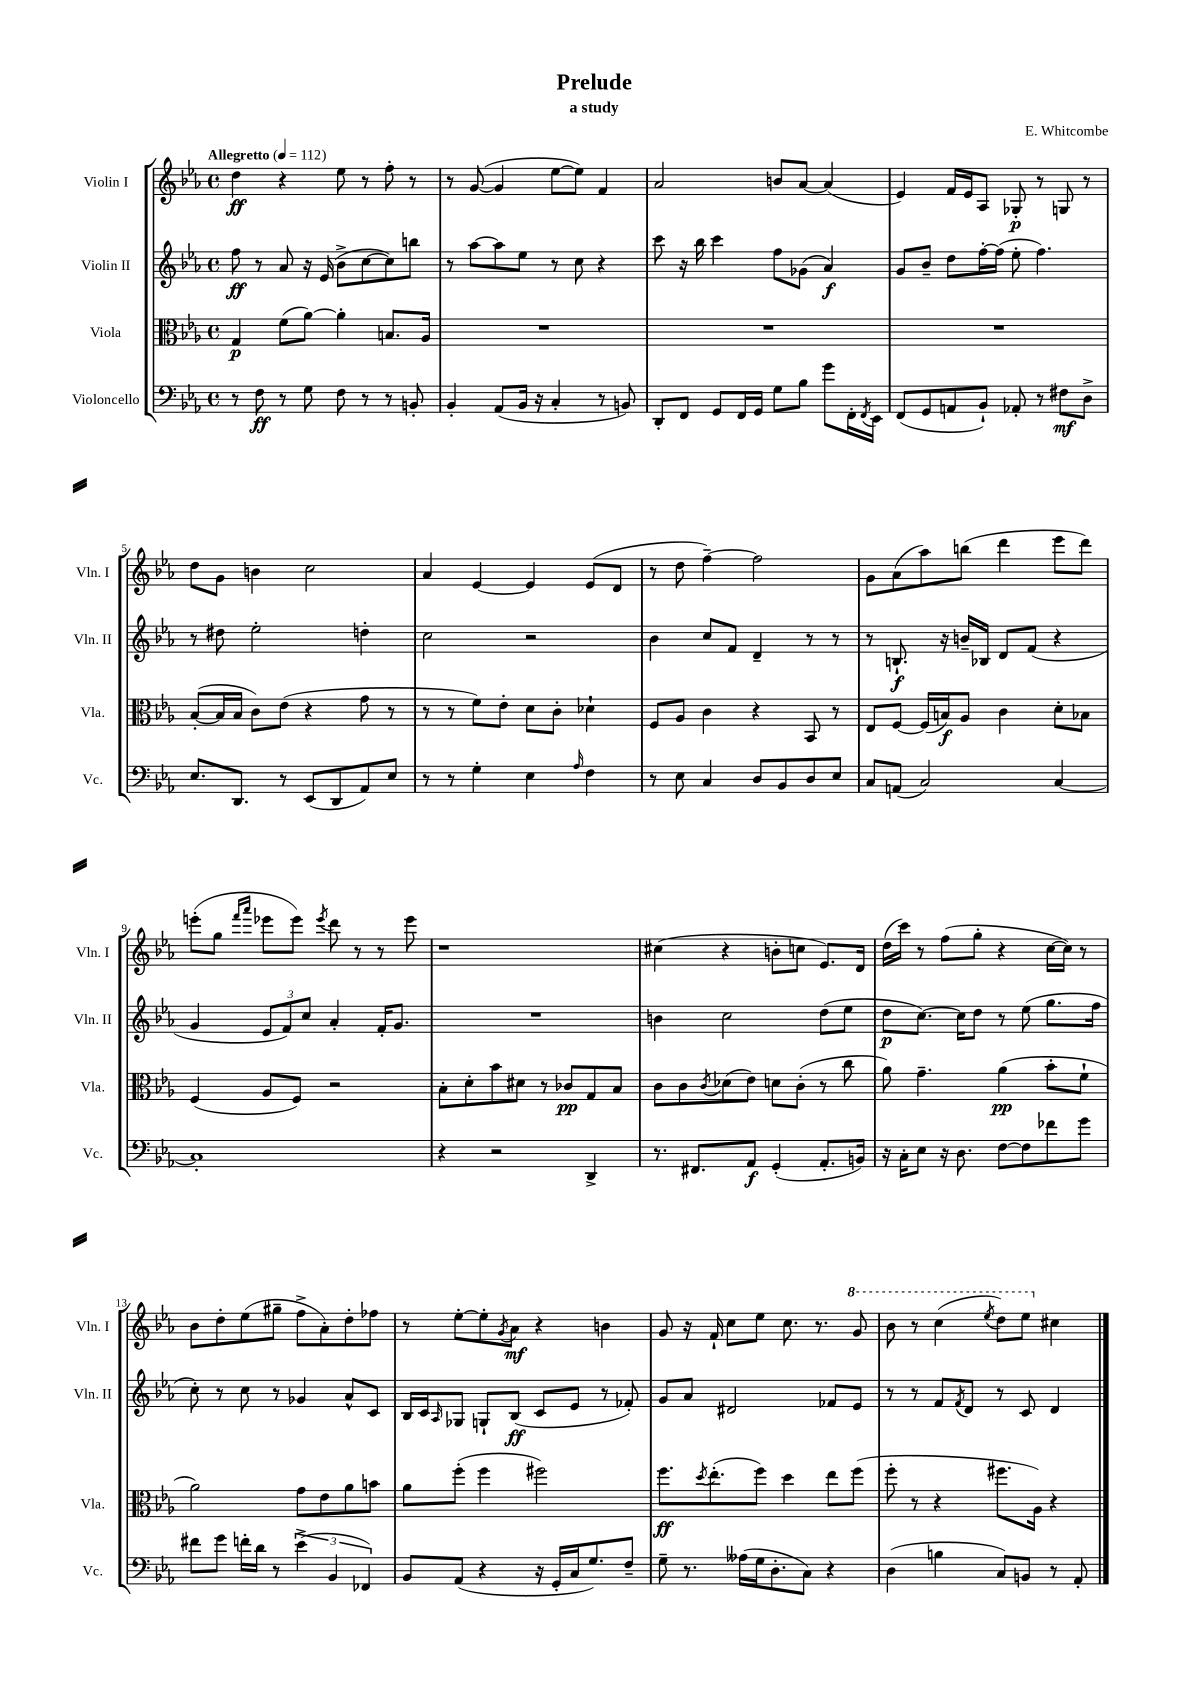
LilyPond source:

\header { title = "Prelude" composer = "E. Whitcombe" subtitle = "a study" }
<<
\new StaffGroup <<
\new Staff = "s0" \with { instrumentName = "Violin I" shortInstrumentName = "Vln. I" } {
    \clef treble \key ees \major \defaultTimeSignature \time 4/4 \tempo "Allegretto" 4 = 112
    d''4\ff r4 ees''8 r8 f''8-. r8 |
    r8 g'8~( g'4 ees''8~ ees''8) f'4 |
    aes'2 b'8 aes'8~ aes'4( |
    ees'4) f'16 ees'16 aes8 ges8-.\p r8 g8 r8 |
    d''8 g'8 b'4 c''2 |
    aes'4 ees'4~ ees'4 ees'8( d'8 |
    r8 d''8 f''4~--) f''2 |
    g'8 aes'8( aes''8) b''8( d'''4 ees'''8 d'''8) |
    e'''8-.( g''8 \grace { f'''16 aes'''16 } ees'''8 ees'''8) \acciaccatura { ees'''8 } d'''8 r8 r8 ees'''8 |
    r1 |
    cis''4( r4 b'8-. c''8 ees'8.) d'16 |
    d''16( c'''16) r8 f''8( g''8-. r4 c''16~ c''16) r8 |
    bes'8 d''8-. ees''8( gis''8-- f''8-> aes'8-.) d''8-. fes''8 |
    r8 ees''8~-. ees''8-. \acciaccatura { g'8 } aes'8\mf r4 b'4 |
    g'8 r16 f'16-! c''8 ees''8 c''8. r8. \ottava #1 g''8 |
    bes''8 r8 c'''4( \acciaccatura { ees'''8 } d'''8) ees'''8 \ottava #0 cis''4 \bar "|." |
}
\new Staff = "s1" \with { instrumentName = "Violin II" shortInstrumentName = "Vln. II" } {
    \clef treble \key ees \major \defaultTimeSignature \time 4/4
    f''8\ff r8 aes'8 r16 ees'16( bes'8-> c''8~ c''8) b''8 |
    r8 aes''8~ aes''8 ees''8 r8 c''8 r4 |
    c'''8 r16 bes''16 c'''4 f''8 ges'8( aes'4\f) |
    g'8 bes'8-- d''8 f''16~-. f''16( ees''8-. f''4.) |
    r8 dis''8 ees''2-. d''4-. |
    c''2 r2 |
    bes'4 c''8 f'8 d'4-- r8 r8 |
    r8 b8.-!\f r16 b'16-- bes16 d'8 f'8( r4 |
    g'4 \tuplet 3/2 { ees'8 f'8) c''8 } aes'4-. f'16-. g'8. |
    R1 |
    b'4 c''2 d''8( ees''8 |
    d''8\p c''8.~) c''16 d''8 r8 ees''8( g''8. f''16 |
    c''8-.) r8 c''8 r8 ges'4 aes'8-^ c'8 |
    bes16 c'16 \grace { aes16 } ges8 g8-! bes8\ff( c'8 ees'8 r8 fes'8-.) |
    g'8 aes'8 dis'2 fes'8 ees'8 |
    r8 r8 f'8 \acciaccatura { f'8 } d'8 r8 c'8 d'4 \bar "|." |
}
\new Staff = "s2" \with { instrumentName = "Viola" shortInstrumentName = "Vla." } {
    \clef alto \key ees \major \defaultTimeSignature \time 4/4
    g4\p f'8( aes'8~) aes'4-. b8. aes16 |
    R1 |
    R1 |
    R1 |
    bes8~-.( bes16 bes16 c'8) ees'8( r4 g'8 r8 |
    r8 r8 f'8) ees'8-. d'8 c'8-. des'4-! |
    f8 aes8 c'4 r4 bes,8 r8 |
    ees8 f8~ f16( b16\f) aes8 c'4 d'8-. bes8 |
    f4( aes8 f8) r2 |
    bes8-. d'8-. bes'8 dis'8 r8 ces'8\pp g8 bes8 |
    c'8 c'8 \acciaccatura { c'8 } des'8( ees'8) d'8 c'8-.( r8 c''8 |
    aes'8) g'4.-- aes'4\pp( bes'8-. f'8-! |
    aes'2) g'8 ees'8 aes'8 b'8 |
    aes'8 f''8-.( f''4 fis''2) |
    f''8.\ff \acciaccatura { d''8 } ees''8.-.( f''8) d''4 ees''8 f''8( |
    f''8-. r8 r4 fis''8. aes16) r4 \bar "|." |
}
\new Staff = "s3" \with { instrumentName = "Violoncello" shortInstrumentName = "Vc." } {
    \clef bass \key ees \major \defaultTimeSignature \time 4/4
    r8 f8\ff r8 g8 f8 r8 r8 b,8-. |
    bes,4-. aes,8( bes,16 r16 c4-. r8 b,8) |
    d,8-. f,8 g,8 f,16 g,16 g8 bes8 g'8 f,16-. \acciaccatura { f,8 } ees,16 |
    f,8( g,8 a,8 bes,8-!) aes,8-. r8 fis8\mf d8-> |
    ees8. d,8. r8 ees,8( d,8 aes,8) ees8 |
    r8 r8 g4-. ees4 \grace { aes16 } f4 |
    r8 ees8 c4 d8 bes,8 d8 ees8 |
    c8 a,8( c2) c4~ |
    c1-. |
    r4 r2 d,4-> |
    r8. fis,8. aes,8\f g,4-.( aes,8.-. b,16) |
    r16 c16-. ees8 r16 d8. f8~ f8 fes'8 g'8 |
    fis'8 g'8 f'16-. d'16 r8 \tuplet 3/2 { ees'4->( bes,4 fes,4) } |
    bes,8 aes,8( r4 r16 g,16-. c16 g8.) f8-- |
    g8-- r8. aeses16( g16 d8.-. c8) r4 |
    d4( b4 c8) b,8 r8 aes,8-. \bar "|." |
}
>>
>>
